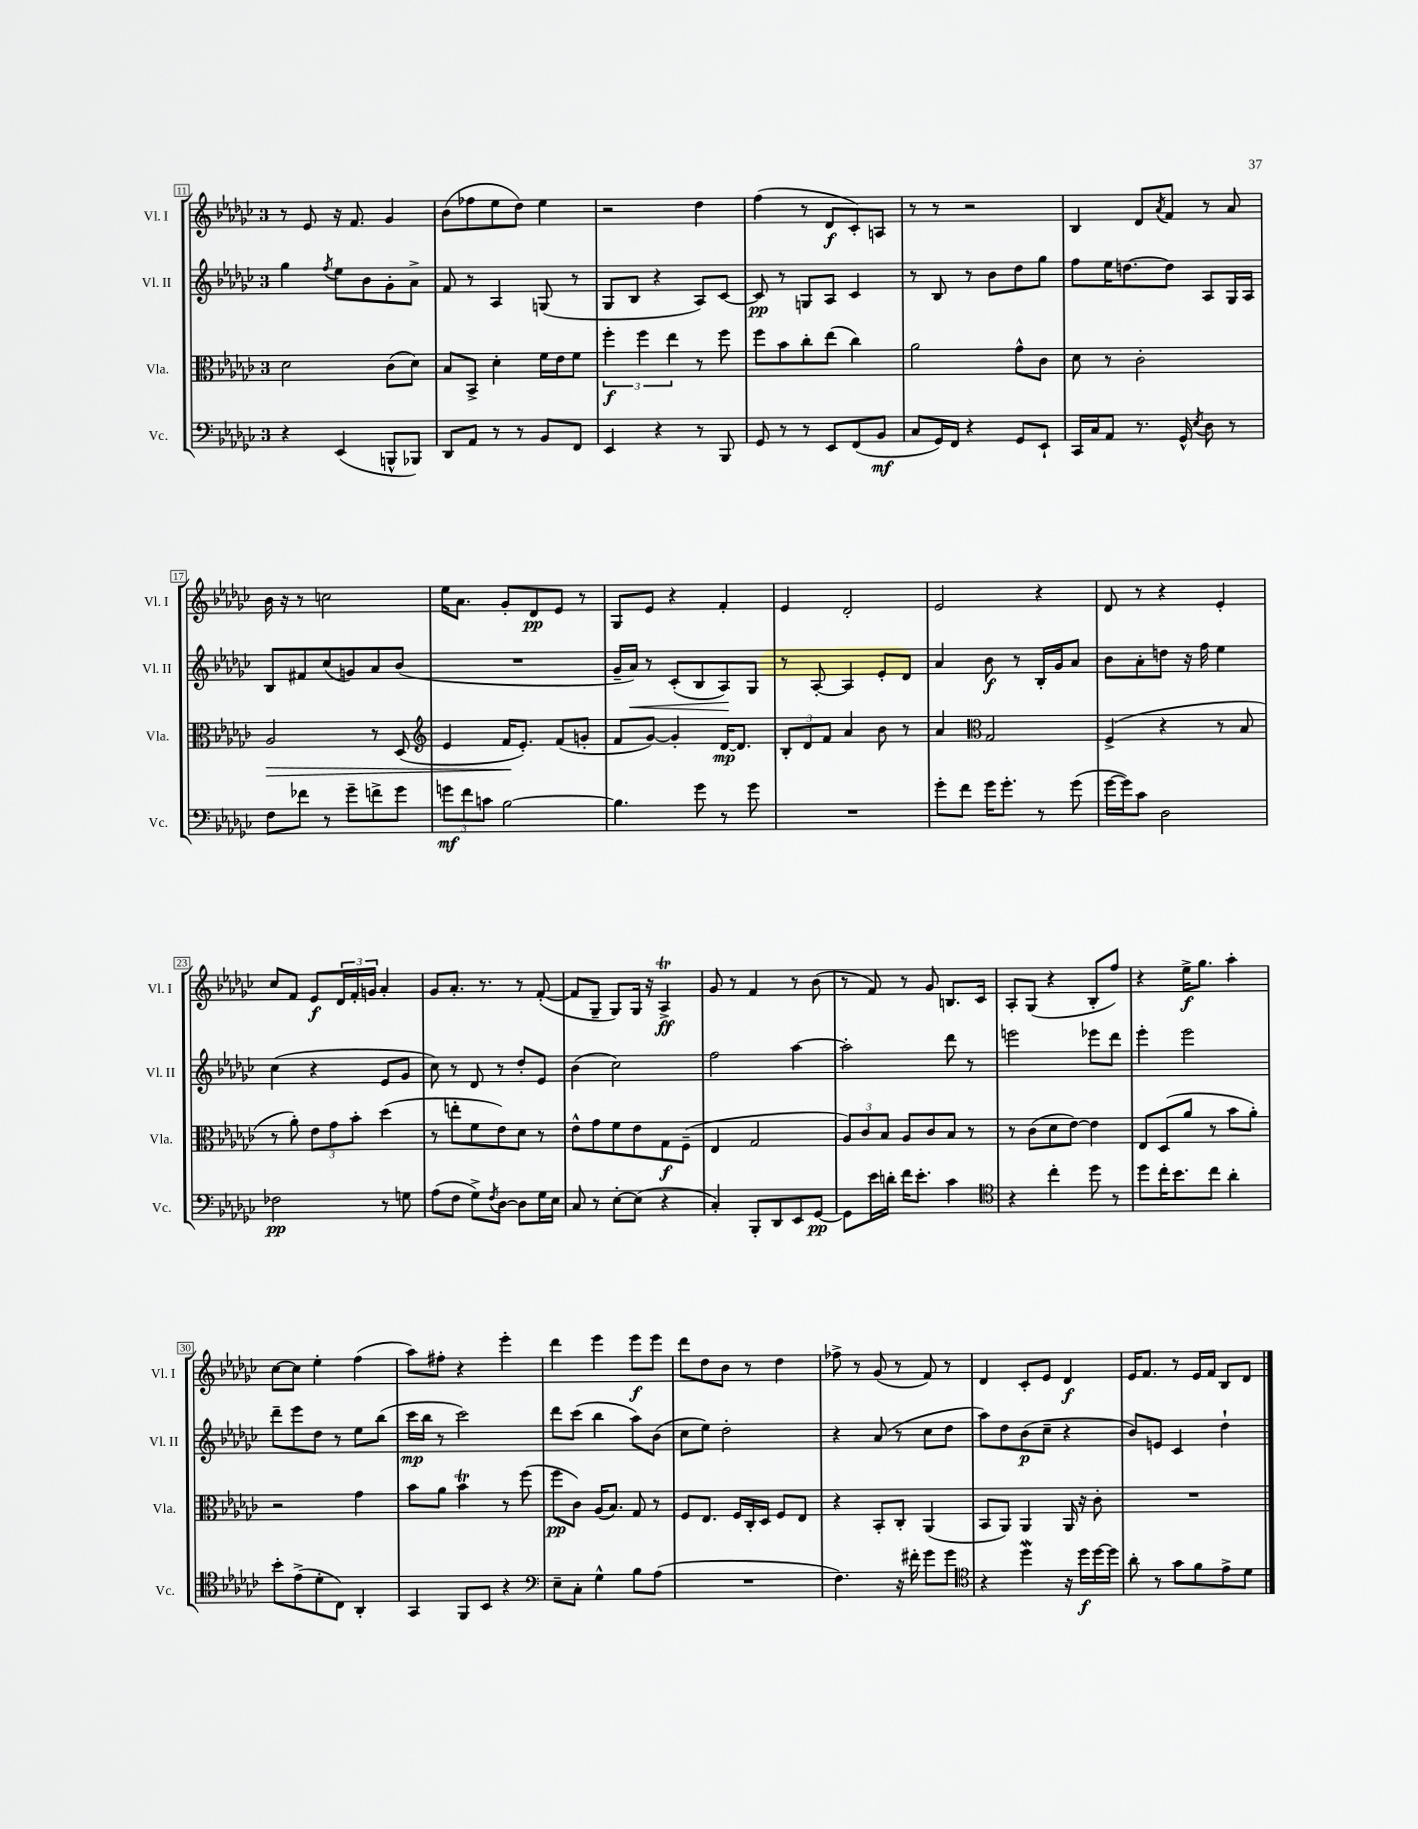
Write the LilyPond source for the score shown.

<<
\new StaffGroup <<
\new Staff = "s0" \with { instrumentName = "Vl. I" shortInstrumentName = "Vl. I" } {
    \clef treble \key ges \major \once \override Staff.TimeSignature.style = #'single-digit \time 3/4
    r8 ees'8 r16 f'8. ges'4 |
    bes'8( fes''8 ees''8 des''8) ees''4 |
    r2 des''4 |
    f''4( r8 des'8\f ces'8-.) a8 |
    r8 r8 r2 |
    bes4 des'8 \acciaccatura { aes'8 } f'8 r8 aes'8 |
    bes'16 r16 r8 c''2 |
    ees''16 aes'8. ges'8-. des'8\pp ees'8 r8 |
    ges8 ees'8 r4 f'4-. |
    ees'4 des'2-. |
    ees'2 r4 |
    des'8 r8 r4 ees'4-. |
    ces''8 f'8 ees'8\f \tuplet 3/2 { des'16 f'16-. g'16 } aes'4-. |
    ges'8 aes'8.-. r8. r8 f'8~-.( |
    f'8 ges8-- ges8) ges16 r16 aes4->\trill\ff |
    ges'8 r8 f'4 r8 bes'8( |
    r8 f'8) r8 ges'8 b8. ces'16 |
    aes8-. ges8( r4 bes8-. f''8) |
    r4 ees''16->\f ges''8. aes''4-. |
    ces''8~ ces''8 ees''4-. f''4( |
    aes''8) fis''8-. r4 ees'''4-. |
    des'''4 ees'''4 ees'''8\f ees'''8 |
    des'''8 des''8 bes'8 r8 des''4 |
    fes''8-> r8 ges'8( r8 f'8) r8 |
    des'4 ces'8-. ees'8 des'4\f |
    ees'16 f'8. r8 ees'16 f'16 bes8 des'8 \bar "|." |
}
\new Staff = "s1" \with { instrumentName = "Vl. II" shortInstrumentName = "Vl. II" } {
    \clef treble \key ges \major \once \override Staff.TimeSignature.style = #'single-digit \time 3/4
    ges''4 \acciaccatura { f''8 } ees''8 bes'8 ges'8-. aes'8-> |
    f'8 r8 aes4 g8( r8 |
    ges8 bes8 r4 aes8) ces'8~ |
    ces'8\pp r8 g8 aes8 ces'4 |
    r8 bes8 r8 bes'8 des''8 ges''8 |
    f''8 ees''16 d''8.~ d''8 aes8 ges16 aes16 |
    bes8 fis'8 ces''8( g'8) aes'8 bes'8( |
    R2. |
    ges'16-- aes'16\<) r8 ces'8-.( bes8 aes8\!) ges8 |
    r8 aes8~-. aes4 ees'8-. des'8 |
    aes'4 bes'8\f r8 bes16-. ges'16 aes'8 |
    bes'8 aes'8-. d''8 r16 f''16 ees''4 |
    ces''4( r4 ees'8 ges'8 |
    ces''8) r8 des'8 r8 des''8-. ees'8 |
    bes'4( ces''2) |
    f''2 aes''4~ |
    aes''2-. des'''8 r8 |
    e'''2 ees'''8 des'''8 |
    ees'''4-. ees'''2 |
    des'''8-- ees'''8 des''8 r8 ees''8 bes''8( |
    ces'''16\mp bes''16 r8 ces'''2) |
    des'''8 ces'''8( bes''4 aes''8) bes'8( |
    ces''8 ees''8) des''2-. |
    r4 aes'8( r8 ces''8 des''8 |
    aes''8) des''8 bes'8\p( ces''8-- r4 |
    bes'8) e'8 ces'4 des''4-! \bar "|." |
}
\new Staff = "s2" \with { instrumentName = "Vla." shortInstrumentName = "Vla." } {
    \clef alto \key ges \major \once \override Staff.TimeSignature.style = #'single-digit \time 3/4
    des'2 ces'8( des'8) |
    bes8 bes,8-> des'4-. f'16 ees'16 f'8 |
    \tuplet 3/2 { f''4-.\f f''4 ees''4 } r8 f''8 |
    f''8 bes'8 ces''8-. ees''8( ces''4) |
    aes'2 ges'8-^ ces'8 |
    des'8 r8 ces'2-. |
    aes2\> r8 des8( |
    \clef treble ees'4 f'16\! ees'8.-.) f'8( g'8-. |
    f'8 ges'8~) ges'4-. des'16~\mp des'8. |
    \tuplet 3/2 { bes8-. des'8 f'8 } aes'4 bes'8 r8 |
    aes'4 \clef alto ges2 |
    f4->( r4 r8 bes8 |
    r8 aes'8-.) \tuplet 3/2 { ees'8 ges'8 bes'8-. } des''4( |
    r8 e''8-. f'8 ees'8) des'8 r8 |
    ees'8-^ ges'8 f'8 ees'8 ges8\f f8--( |
    ees4 ges2 |
    \tuplet 3/2 { aes8) ces'8 bes8 } aes8 ces'8 bes8 r8 |
    r8 ces'8( des'8 ees'8~) ees'4 |
    ees8 des8( aes'8 r8 bes'8 aes'8-.) |
    r2 ges'4 |
    bes'8 aes'8 bes'4\trill r8 f''8( |
    f''8\pp ces'8) aes16( bes8.) ges8 r8 |
    f8 ees8. f16 ces16-. des16 f8 ees8 |
    r4 bes,8-. ces8-. aes,4( |
    bes,8 aes,8) aes,4 aes,16 r16 ces'8-. |
    R2. \bar "|." |
}
\new Staff = "s3" \with { instrumentName = "Vc." shortInstrumentName = "Vc." } {
    \clef bass \key ges \major \once \override Staff.TimeSignature.style = #'single-digit \time 3/4
    r4 ees,4( b,,8-^ bes,,8) |
    des,8 aes,8 r8 r8 bes,8 f,8 |
    ees,4 r4 r8 bes,,8 |
    ges,8 r8 r8 ees,8 f,8( bes,8\mf |
    ces8 ges,16) f,16 r4 ges,8 ees,8-! |
    ces,16 ces16 aes,8 r8. ges,16-^ \acciaccatura { ees8 } des8 r8 |
    f8 fes'8 r8 ges'8-- f'8-> ges'8 |
    \tuplet 3/2 { g'8\mf f'8 c'8 } bes2~ |
    bes4. ges'8 r8 ges'8 |
    R2. |
    ges'8-. f'8 ges'16 ges'8.-. r8 ges'8( |
    ges'16~ ges'16) ces'8 des2 |
    fes2\pp r8 g8 |
    aes8( f8 ges8->) \acciaccatura { f8 } des8~ des8 ges16 ees16 |
    ces8 r8 ees8~-. ees8( r4 |
    ces4-.) bes,,8-. des,8 ees,8 ges,8~\pp |
    ges,8 ees'16 d'16-. f'16 ees'8.-. ces'4 |
    \clef tenor r4 ces''4-. des''8 r8 |
    des''8 ces''16-. bes'8. ces''8 aes'4-. |
    bes'8-. ees'8->( des'8-. ces8) aes,4-. |
    ges,4 f,8 bes,8 r4 |
    \clef bass ees8-- ces8-. ges4-^ bes8 aes8( |
    R2. |
    f4.) r16 fis'16-. ges'8 ges'8 |
    \clef tenor r4 des''4\mordent r16 des''16\f des''16~ des''16 |
    aes'8-. r8 ges'8 f'8 ees'8-> des'8 \bar "|." |
}
>>
>>
\layout { \context { \Score currentBarNumber = #11 \override BarNumber.stencil = #(make-stencil-boxer 0.1 0.3 ly:text-interface::print) } }
